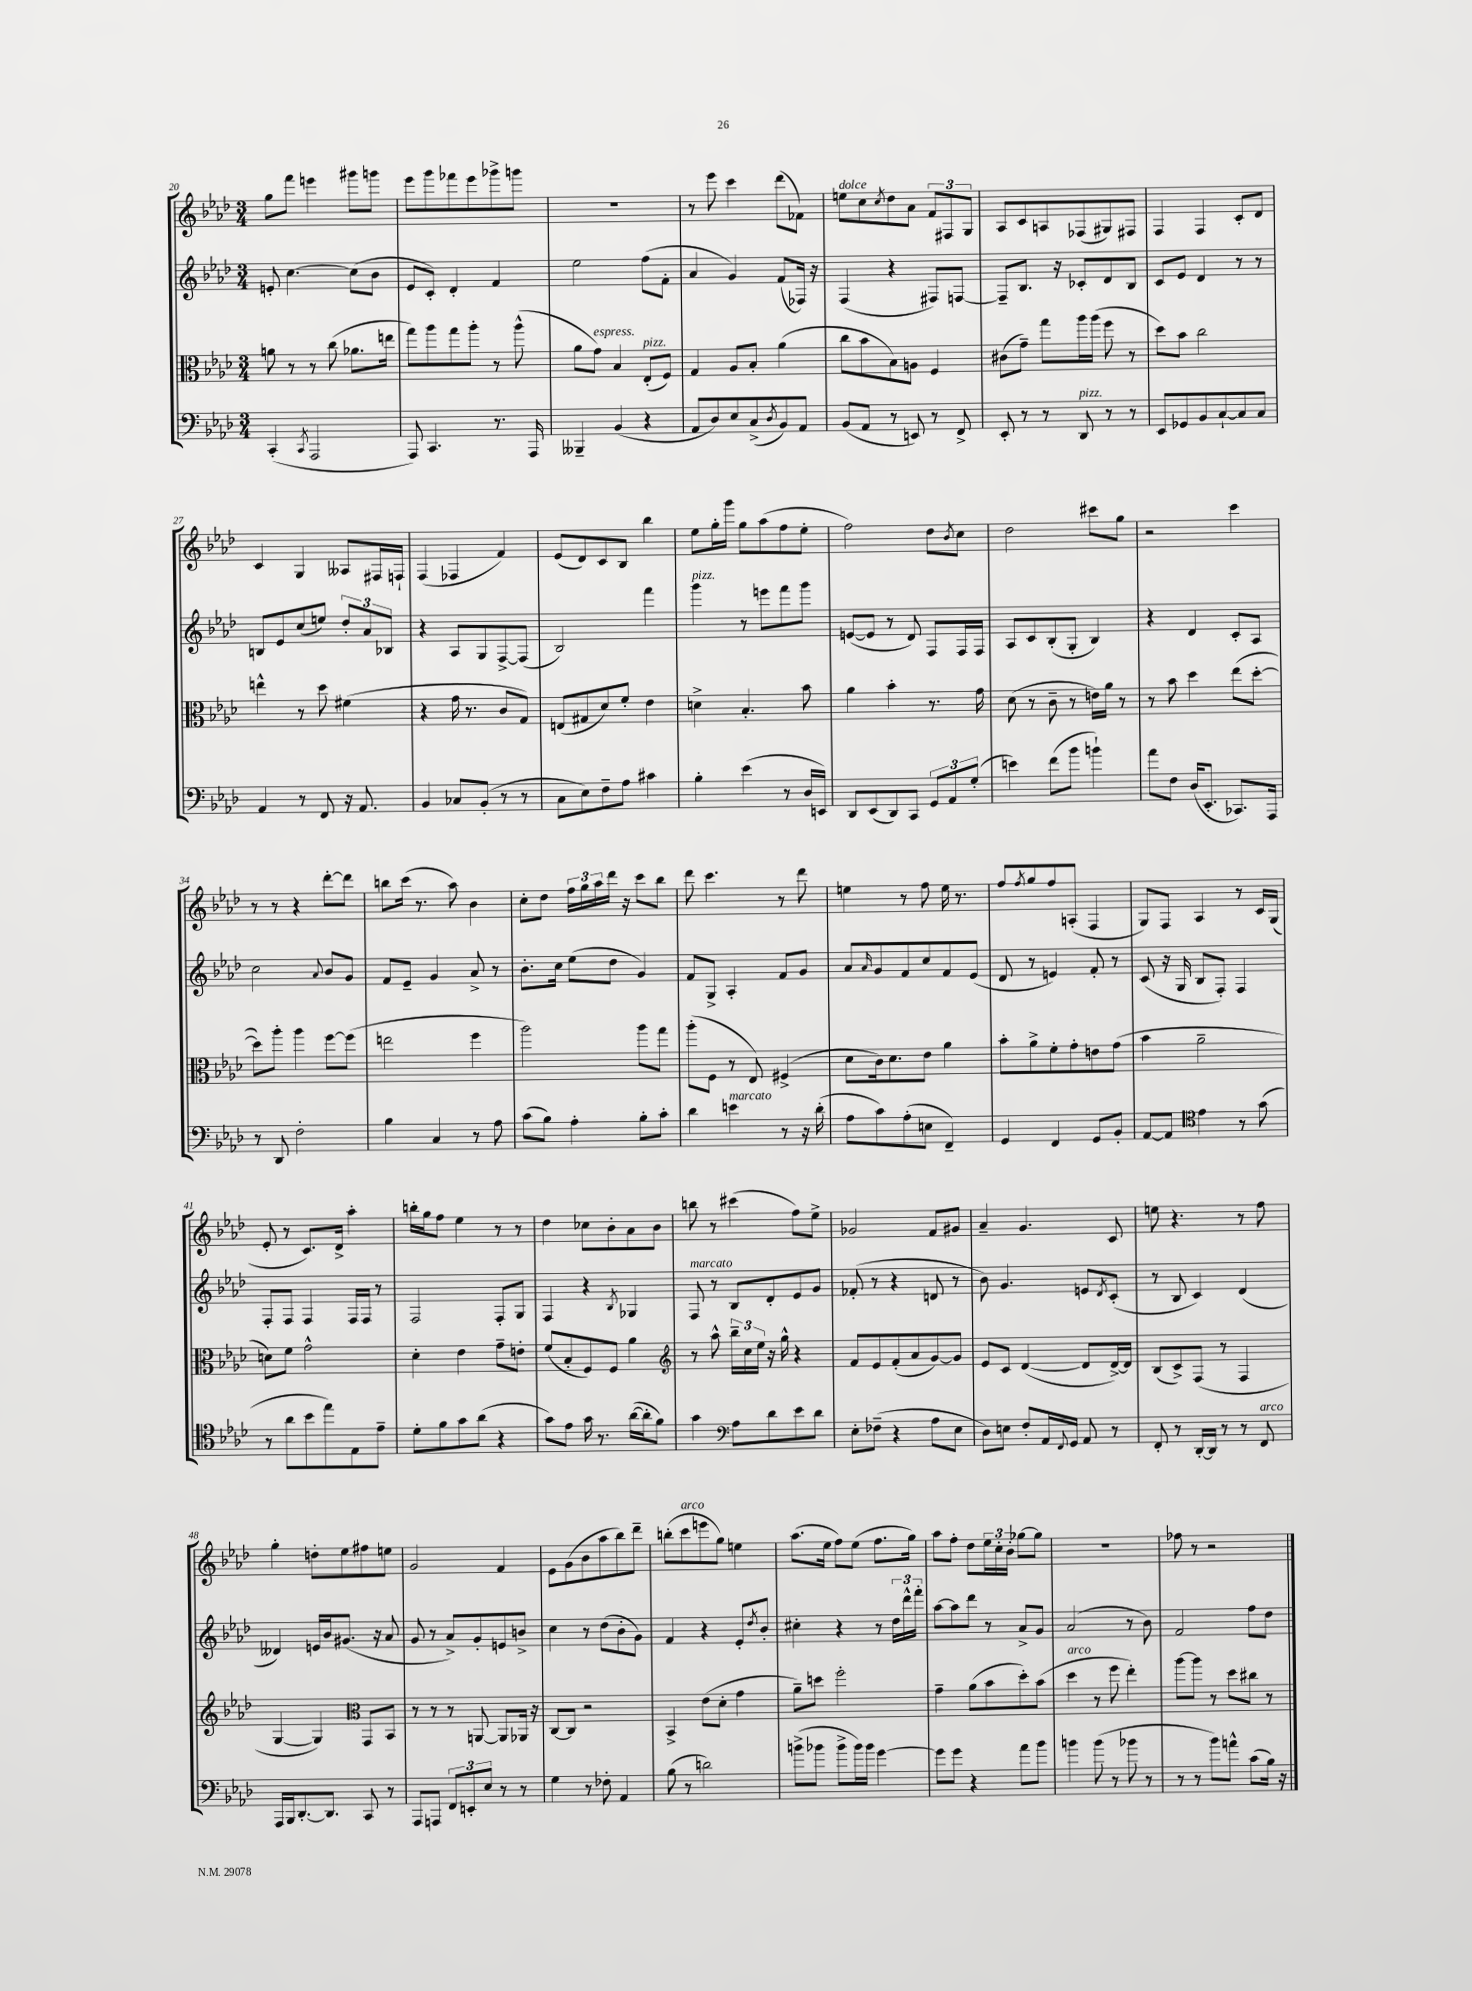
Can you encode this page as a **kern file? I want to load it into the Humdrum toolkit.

**kern	**kern	**kern	**kern
*staff4	*staff3	*staff2	*staff1
*clefF4	*clefC3	*clefG2	*clefG2
*k[b-e-a-d-]	*k[b-e-a-d-]	*k[b-e-a-d-]	*k[b-e-a-d-]
*M3/4	*M3/4	*M3/4	*M3/4
(4CC'	8a	8e'	8gg
.	8r	[4.cc	8fff
8qCC	.	.	.
2AAA-	8r	.	4eee
.	(8cc	.	.
.	8.a-	(8cc]	8ggg#
.	.	8b-	8ggg
.	16ee	.	.
=	=	=	=
8AAA-)	8gg)	8e-	8eee-
4.CC	8aa-	8c')	8ggg
.	8gg	4d-'	8fff-
.	8aa-'	.	8eee-
8.r	8r	4f	8ggg-^
.	(8aa-^^	.	8ggg
16AAA-	.	.	.
=	=	=	=
4BBB--~	8a-	2ee-	2.r
.	8g)	.	.
(4BB-	4B-	.	.
4r	(8E-'	(8ff	.
.	8F)	8f'	.
=	=	=	=
8AA-	4G	4a-	8r
8D-)	.	.	8eee-
8E-	8A-	4g)	4ccc
(8C^	8B-'	.	.
8qD-	.	.	.
8BB-)	(4a-	(8f	(8ddd-
8AA-	.	16F-)	8f-)
.	.	16r	.
=	=	=	=
(8BB-	8cc	(4F	8ee
8AA-	8b-	.	8cc
.	.	.	8qcc
8r	8B-)	4r	8dd-
8EE)	8A	.	8a-
8r	4F	8F#)	12f
.	.	.	12F#
8FF^	.	[8F	.
.	.	.	12G
=	=	=	=
8EE-'	(8c#	8F~]	8A-
8r	8g~)	8.B-	8c
8r	8gg	.	8A
.	.	16r	.
8DD-	16aa-	8c-'	(8F-
.	(16aa-	.	.
8r	8ff	8d-	8G#)
8r	8r	8B-	8F#
=	=	=	=
8EE-	8dd-)	8c	4F
8GG-	8b-	8e-	.
8BB-	2cc	4d-	4F
[8C`	.	.	.
8C]	.	8r	8c'
8C	.	8r	8d-
=	=	=	=
4AA-	4ee^^	8B	4c
.	.	8e-	.
8r	8r	(8cc	4G
8FF	8dd-	8ee)	.
16r	(4f#	12dd-'	8A--
8.AA-	.	.	.
.	.	12a-	.
.	.	.	16F#
.	.	12B-	.
.	.	.	16F`
=	=	=	=
4BB-	4r	4r	(4F
8C-	16g	8A-	4F-
.	8.r	.	.
(8BB-'	.	8G	.
8r	8c	[8F^	4f)
8r	8G)	(8F]	.
=	=	=	=
8C	(8E	2B-)	(8e-
8E-)	8G#	.	8d-)
8F~	8d-)	.	8c
8A-	8f'	.	8B-
4c#	4e-	4fff	4bb-
=	=	=	=
4B-'	4d^	4ggg	8ee-
.	.	.	16gg'
.	.	.	16ggg
(4e-	4.B-'	8r	8gg
.	.	8eee	(8aa-
8r	.	8fff	8ff
16D-	8b-	8ggg	8ee-'
16EE)	.	.	.
=	=	=	=
8DD-	4a-	([8e	2ff)
(8EE-	.	8e]	.
8DD-)	4b-'	8r	.
8CC	.	8d-)	.
12GG	8.r	8F	8dd-
12AA-	.	.	.
.	.	.	8qb-
.	.	16F	8cc
(12G'	.	.	.
.	16g	16F	.
=	=	=	=
4e)	(8d-	8A-	2dd-
.	8r	8c	.
(8f	8c~	(8B-'	.
8b-	8r	8G'	.
4b`)	16e)	4B-)	8ccc#
.	16a-	.	.
.	8r	.	8gg
=	=	=	=
8a-	8r	4r	2r
8F	8b-	.	.
(16D-	4dd-	4d-	.
8.EE-'	.	.	.
8.CC-)	(8ee-	8c'	4ccc
.	[8dd-'	8A-	.
16AAA-	.	.	.
=	=	=	=
8r	8dd-])	2cc	8r
8DD-	8aa-'	.	8r
2F'	4aa-	.	4r
.	.	8qqa-	.
.	[8ff	8b-	[8ddd-'
.	(8ff]	8g	8ddd-]
=	=	=	=
4B-	2ee	8f	8bb
.	.	8e-~	(16ccc
.	.	.	8.r
4C	.	4g	.
.	.	.	8aa-)
8r	4ff	8a-^	4b-
8A-	.	8r	.
=	=	=	=
(8c	2aa-)	8.b-'	8cc'
8B-)	.	.	8dd-
.	.	16cc	.
4A-'	.	(8ee-	24ff
.	.	.	24gg
.	.	.	24aa-
.	.	8dd-	16ddd-
.	.	.	16r
8B-'	8aa-	4g)	8ccc
8c'	8gg	.	8bb-
=	=	=	=
4d-	(8aa-'	8f	8ddd-
.	8F	8G^	4.ccc
4e	8r	4A-'	.
.	8E-)	.	.
8r	(4F#^	8f	8r
16r	.	8g	8ddd-
(16d-'	.	.	.
=	=	=	=
8A-	8d-	8a-	4ee
.	.	16qqa-	.
8c)	16c)	8g	.
.	8.d-	.	.
(8A-'	.	8f	8r
8E	8e-	8cc	8ff
4FF~)	4a-	8f	16ee
.	.	.	8.r
.	.	(8e-	.
=	=	=	=
4GG	8b-'	8d-	8ff
.	.	.	8qff
.	8a-^	8r	8gg
4FF	8f'	4e)	8ff
.	8g'	.	(8A'
8GG	8e	8f'	4F
8BB-'	(8g	8r	.
=	=	=	=
[8AA-	4b-	(8c	8G)
8AA-]	.	16r	8F
.	.	16G	.
*clefC4	*	*	*
4e-	2a-~	8B-	4A-
.	.	8F')	.
8r	.	4F	8r
(8g	.	.	16c
.	.	.	(16G
=	=	=	=
8r	8d)	8F'	8e-'
8a-	8f	8F	8r
8b-	2g^^	4F	8.c)
8ee-)	.	.	.
.	.	.	16d-^
8E-	.	16F	4aa-'
.	.	16F	.
8e-~	.	8r	.
=	=	=	=
8d-'	4d-'	2F	16bb'
.	.	.	16gg
8f	.	.	8ff
8g	4e-	.	4ee-
(8a-	.	.	.
4r	8g~	8F'	8r
.	8e'	8G	8r
=	=	=	=
8g)	(8f	4F	4dd-
8e-	8B-'	.	.
16g	8F)	4r	8cc-
8.r	.	.	.
.	8F	.	8b-'
.	.	8qB-	.
([16a-	4a-	4G-	8a-
16a-']	.	.	.
8f)	.	.	8b-
=	=	=	=
*	*clefG2	*	*
4g	8r	8F	8bb
.	8aa-^^	8r	8r
*clefF4	*	*	*
8A-	24bb-~	8B-	(4ccc#
.	24cc	.	.
.	24ee-	.	.
8d-	16r	8d-'	.
.	16gg^^	.	.
8e-	4r	8e-	8ff)
8d-	.	8g	8ee-^
=	=	=	=
8E-'	8f	(8f-'	2g-
(8F-~	8e-	8r	.
4r	(8f'	4r	.
.	8a-	.	.
8A-	[8g)	8d	8f
8E-	8g]	8r	8g#
=	=	=	=
8D-)	8e-	8b-)	4a-~
8E	8c	4.g	.
8F'	([4d-	.	4.g
16AA-	.	.	.
8qqFF	.	.	.
16GG	.	.	.
8AA-	8d-]	8e	.
.	.	8qd-	.
8r	[16d-^)	(8c'	8c
.	16d-]	.	.
=	=	=	=
8FF'	(8B-	8r	8ee
8r	8c^)	8B-	4.r
[16DD-'	(8F	4c)	.
16DD-]	.	.	.
8r	8r	.	.
8r	4F	(4d-	8r
8FF	.	.	8ff
=	=	=	=
16AAA-	[4G	4d--)	4gg'
16BBB-	.	.	.
[8.DD-'	.	.	.
.	4G])	16e	8dd'
8.DD-]	.	16b-	.
.	.	(8.g#	8ee-
*	*clefC3	*	*
8CC	8GG	.	8ff#
.	.	16r	.
8r	8BB-	8a-	8ee
=	=	=	=
8AAA-	8r	8g	2g
8AAA	8r	8r	.
12FF	8r	8a-^)	.
12EE'	.	.	.
.	[8AA	8g'	.
12E-	.	.	.
8r	8AA]	8e	4f
8r	16AA-	8b^	.
.	16r	.	.
=	=	=	=
4G	[8C	4cc	8e-
.	8C]	.	(8g
8r	2r	8r	8b-
8F-'	.	(8dd-	8aa-
4AA-	.	8b-'	8bb-)
.	.	8g)	8ddd-~
=	=	=	=
(8B-	4BB-^	4f	(8bb'
8r	.	.	8ccc
2d)	(8e-	4r	8eee
.	8d-'	.	8gg)
.	4g	8e-'	4ee
.	.	8qdd-	.
.	.	8b-'	.
=	=	=	=
(8b^	8a-~)	4cc#'	(8.aa-
8b-	8dd	.	.
.	.	.	16ee-
8b-^	2ff'	4r	8ff)
16b-)	.	.	(8ee-
16b-	.	.	.
[4g	.	8r	8.ff
.	.	24dd-	.
.	.	24ddd-^^	.
.	.	.	16gg)
.	.	24fff'	.
=	=	=	=
8g]	4g~	[8aa-	8aa-
8g	.	8aa-]	8ff'
4r	(8a-	8ddd-	8dd-
.	8b-	8r	24ee-
.	.	.	24cc'
.	.	.	24b-'
8a-	8dd-')	8a-^	[8gg-
8b-	(8b-	8g	8gg-]
=	=	=	=
4b	4dd-	(2a-	2.r
(8b	8r	.	.
8r	8ff	.	.
8b-	4ee-')	8r	.
8r	.	8b-)	.
=	=	=	=
8r	[8aa-	2f	8ff-
8r	8aa-]	.	8r
8b-)	8r	.	2r
8a^^	8dd-	.	.
(8c	8cc#	8ff	.
16B-)	8r	8dd-	.
16r	.	.	.
==	==	==	==
*-	*-	*-	*-
